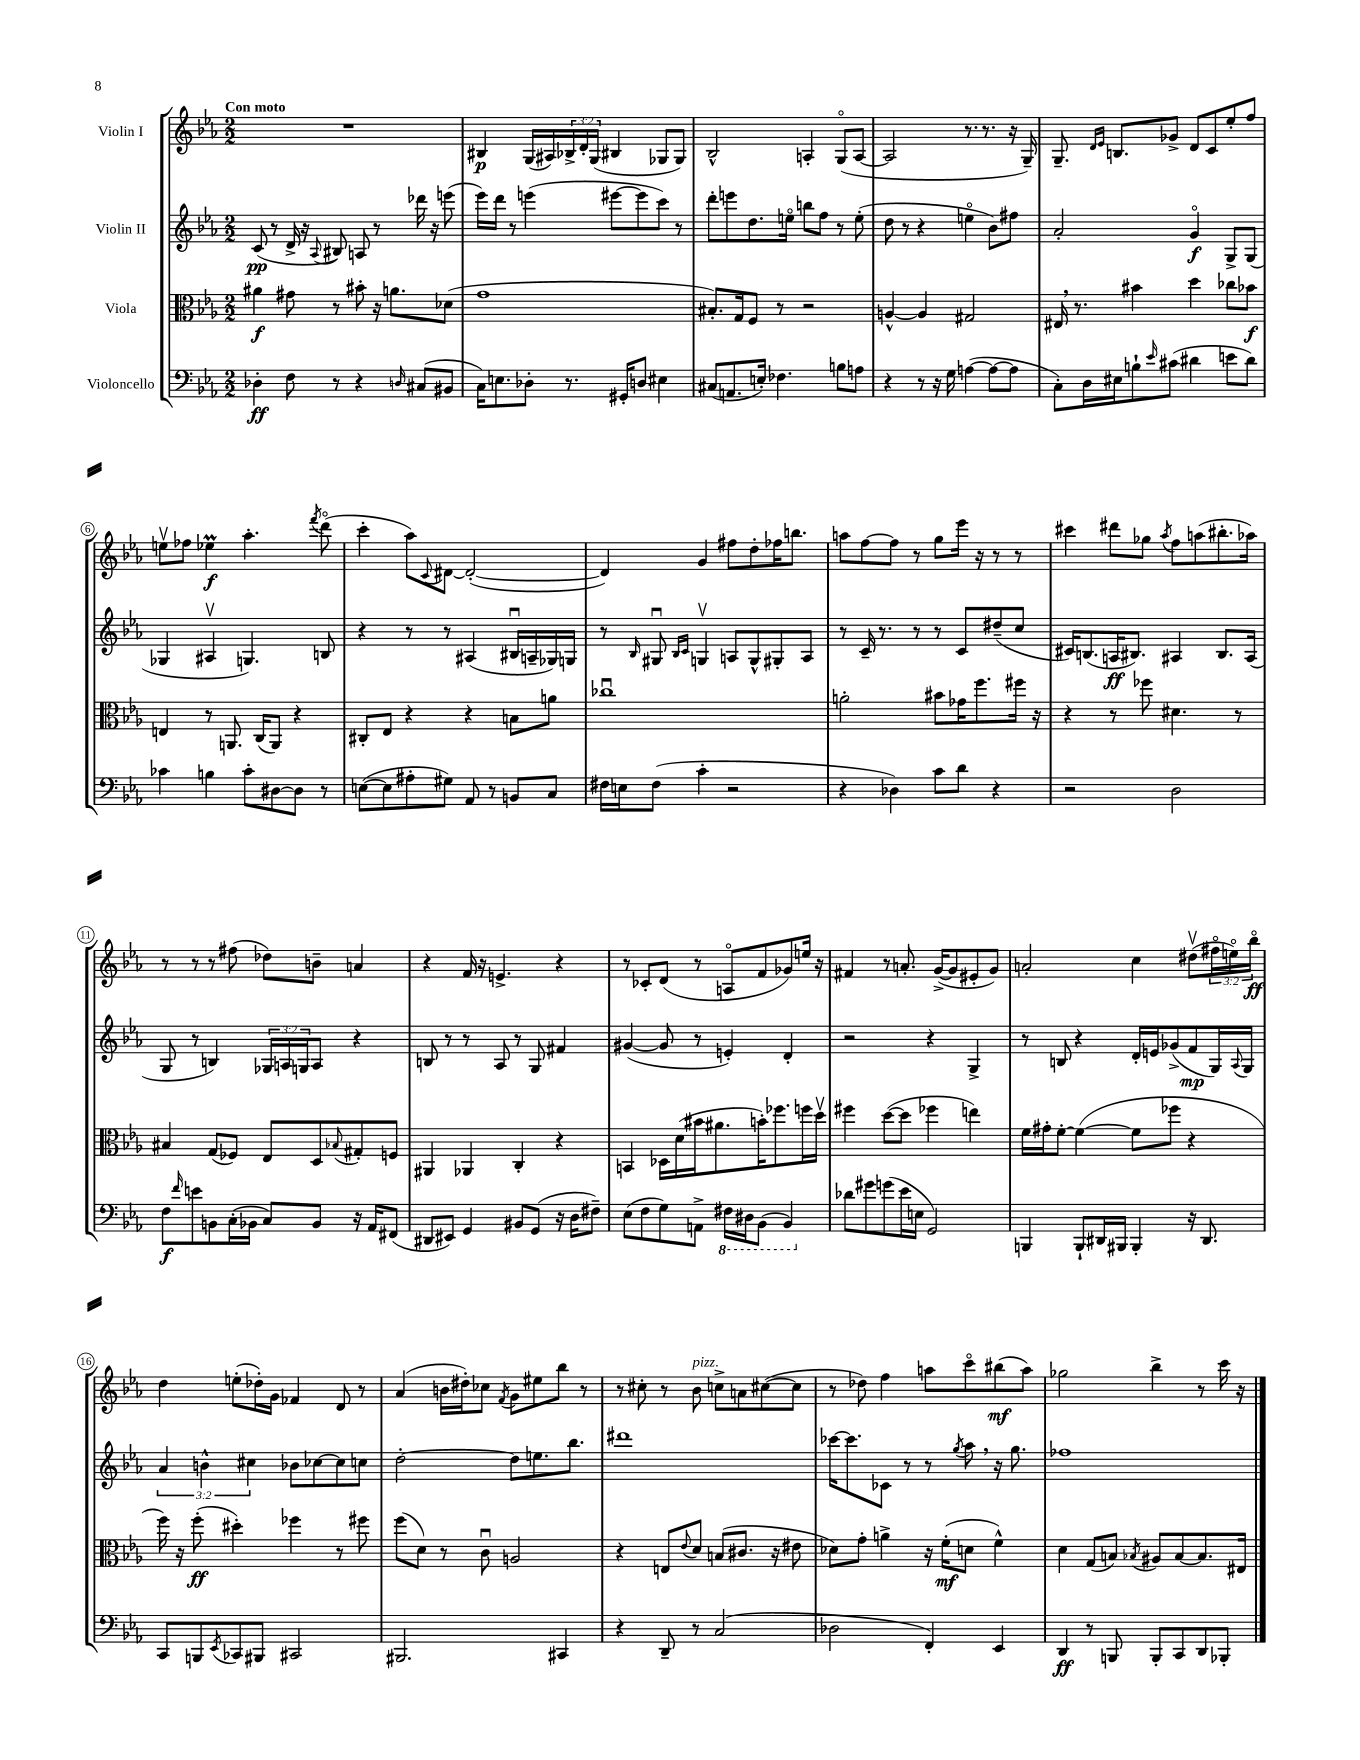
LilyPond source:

<<
\new StaffGroup <<
\new Staff = "s0" \with { instrumentName = "Violin I" } {
    \clef treble \key ees \major \numericTimeSignature \time 2/2 \override Staff.TupletNumber.text = #tuplet-number::calc-fraction-text \tempo "Con moto"
    R1 |
    bis4\p g16( ais16) \tuplet 3/2 { bes16-> d'16-. g16( } bis4 ges8 ges8) |
    bes2-^ a4-. g8\flageolet( a8~ |
    a2 r8. r8. r16 g16--) |
    g8.-- \grace { d'16 ees'16 } b8. ges'8-> d'8 c'8 ees''8-. f''8 |
    e''8\upbow fes''8 ees''4\prall\f aes''4.-. \acciaccatura { f'''8 } d'''8\flageolet( |
    c'''4-. aes''8) \appoggiatura { c'8 } dis'8~ dis'2~-.( |
    dis'4) g'4 fis''8 d''8-. fes''16 b''8. |
    a''8 f''8~ f''8 r8 g''8 ees'''16 r16 r8 r8 |
    cis'''4 dis'''8 ges''8 \acciaccatura { aes''8 } f''8 a''8( bis''8.-. aes''16) |
    r8 r8 r8 fis''8( des''8) b'8-- a'4 |
    r4 f'16 r16 e'4.-> r4 |
    r8 ces'8-. d'8( r8 a8\flageolet f'8 ges'8) e''16 r16 |
    fis'4 r8 a'8.-. g'16~->( g'8 eis'8-. g'8) |
    a'2-. c''4 dis''8\upbow( \tuplet 3/2 { fis''16\flageolet e''16\flageolet) bes''16\flageolet\ff } |
    d''4 e''8-.( des''16-.) g'16 fes'4 d'8 r8 |
    aes'4( b'16 dis''16-.) ces''8 \acciaccatura { f'8 } g'8 eis''8 bes''8 r8 |
    r8 cis''8-. r8 bes'8^\markup { \italic "pizz." } c''8-> a'8 cis''8~( cis''8 |
    r8 des''8) f''4 a''8 c'''8\flageolet bis''8\mf( a''8) |
    ges''2 bes''4-> r8 c'''16 r16 \bar "|." |
}
\new Staff = "s1" \with { instrumentName = "Violin II" } {
    \clef treble \key ees \major \numericTimeSignature \time 2/2 \override Staff.TupletNumber.text = #tuplet-number::calc-fraction-text
    c'8\pp( r8 d'16-> r16 \appoggiatura { aes8 } bis8) a8 r8 des'''16 r16 e'''8( |
    ees'''16) d'''16 r8 e'''4( eis'''8~ eis'''8 c'''8) r8 |
    d'''8-. e'''8 d''8. e''16\flageolet b''8 f''8 r8 e''8-.( |
    d''8 r8 r4 e''4\flageolet bes'8) fis''8 |
    aes'2-. g'4\flageolet\f g8-> g8( |
    ges4 ais4\upbow g4.) b8 |
    r4 r8 r8 ais4( bis16\downbow a16-- ges16) g16 |
    r8 \grace { bes16 } gis8\downbow \grace { bes16 c'16 } g4\upbow a8 g8-^ gis8-. a8 |
    r8 c'16-- r8. r8 r8 c'8 dis''8--( c''8 |
    cis'16) b8.( a16\ff bis8.) ais4 bis8. ais16( |
    g8 r8 b4) \tuplet 3/2 { ges16 a16 g16 } a8 r4 |
    b8 r8 r8 aes8 r8 g8 fis'4 |
    gis'4~( gis'8 r8 e'4-.) d'4-. |
    r2 r4 g4-> |
    r8 b8 r4 d'16-. e'16 ges'8->( f'8\mp g16) \appoggiatura { aes8 } g16 |
    \tuplet 3/2 { aes'4 b'4-^ cis''4 } bes'8 ces''8~ ces''8 c''8 |
    d''2~-. d''8 e''8. bes''8. |
    dis'''1 |
    ces'''16~ ces'''8. ces'8 r8 r8 \acciaccatura { g''8 } aes''8 \breathe r16 g''8. |
    fes''1 \bar "|." |
}
\new Staff = "s2" \with { instrumentName = "Viola" } {
    \clef alto \key ees \major \numericTimeSignature \time 2/2
    ais'4\f gis'8 r8 bis'8-. r16 a'8. des'8( |
    g'1 |
    bis8.-.) g16 f8 r8 r2 |
    a4~-^ a4 gis2 |
    eis16 \breathe r8. bis'4 d''4 ces''8 bes'8\f |
    e4 r8 a,8. c16( a,8) r4 |
    cis8-. ees8 r4 r4 b8 a'8 |
    ces''1\downbow |
    a'2-. bis'8 ges'16 f''8. fis''16 r16 |
    r4 r8 fes''8 dis'4. r8 |
    bis4 g8( fes8) ees8 d8 \appoggiatura { bes8 } gis8-. f8 |
    ais,4 aes,4 c4-. r4 |
    b,4 des16 d'16( bis'16 ais'8. b'16-.) fes''8. f''16 d''16\upbow |
    fis''4 d''8~( d''8 fes''4 e''4) |
    f'16 gis'16-. f'8~-. f'4~( f'8 fes''8 r4 |
    f''16) r16 f''8-.\ff( dis''4-.) fes''4 r8 fis''8 |
    f''8( d'8) r8 c'8\downbow a2 |
    r4 e8 \appoggiatura { ees'8 } d'8 b8( cis'8. r16 eis'8 |
    des'8) g'8-. a'4-> r16 f'16-.\mf( d'8 f'4-^) |
    d'4 g8( b8) \acciaccatura { bes8 } ais8 bes8~ bes8. eis16 \bar "|." |
}
\new Staff = "s3" \with { instrumentName = "Violoncello" } {
    \clef bass \key ees \major \numericTimeSignature \time 2/2
    des4-.\ff f8 r8 r4 \grace { d16 } cis8( bis,8 |
    c16) e8. des8-. r8. gis,16-. d8 eis4 |
    cis8( a,8. e16-.) fes4. b8 a8 |
    r4 r8 r16 g16 a4~( a8~ a8 |
    c8-.) d16 eis16 b8-! \grace { ees'16 } cis'8( dis'4 e'8 dis'8) |
    ces'4 b4 ces'8-. dis8~ dis8 r8 |
    e8~( e8 ais8-. gis8) aes,8 r8 b,8 c8 |
    fis16 e16 fis8( c'4-. r2 |
    r4 des4) c'8 d'8 r4 |
    r2 d2 |
    f8\f \grace { f'16 } e'8 b,8 c16-.( bes,16 c8) bes,8 r16 aes,16 fis,8( |
    dis,8 eis,8) g,4 bis,8 g,8( r16 d16 fis8--) |
    ees8( f8 g8) a,8-> \ottava #-1 fis,16 dis,16 bes,,8( bes,,4) \ottava #0 |
    des'8 gis'8 g'8( ees'16 e16 g,2) |
    b,,4 b,,8-! dis,16 bis,,16 bis,,4-. r16 dis,8. |
    c,8 b,,8 \acciaccatura { ees,8 } ces,8 bis,,8 cis,2 |
    bis,,2. cis,4 |
    r4 d,8-- r8 c2( |
    des2 f,4-.) ees,4 |
    d,4\ff r8 b,,8 b,,8-. c,8 d,8 bes,,8-. \bar "|." |
}
>>
>>
\layout { \context { \Score \override BarNumber.stencil = #(make-stencil-circler 0.1 0.3 ly:text-interface::print) } }
